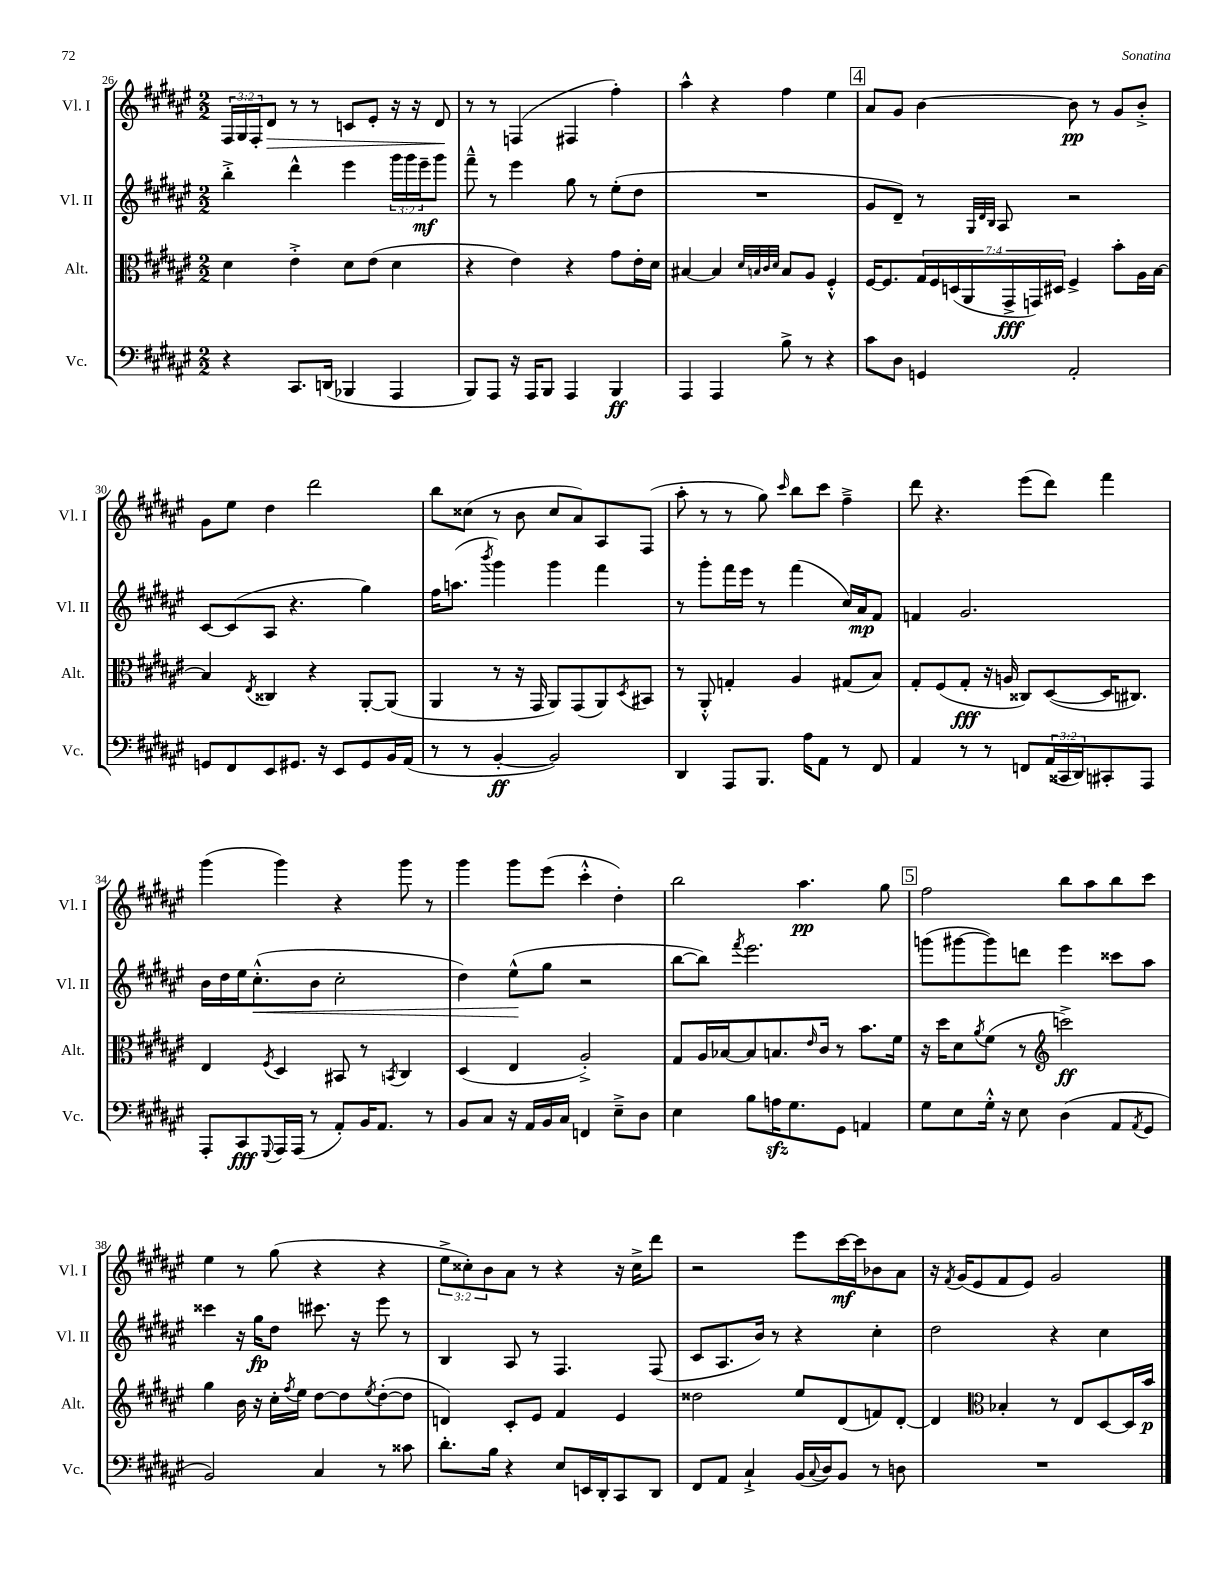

**kern	**kern	**kern	**kern
*staff4	*staff3	*staff2	*staff1
*clefF4	*clefC3	*clefG2	*clefG2
*k[f#c#g#d#a#e#]	*k[f#c#g#d#a#e#]	*k[f#c#g#d#a#e#]	*k[f#c#g#d#a#e#]
*M2/2	*M2/2	*M2/2	*M2/2
4r	4d#	4bb'^	24F#
.	.	.	24G#
.	.	.	24F#'
.	.	.	8d#
8.CC#	4e#'^	4ddd#^^	8r
.	.	.	8r
(16DD	.	.	.
4BBB-	8d#	4eee#	8c
.	(8e#	.	8e#'
4AAA#	4d#	24ggg#	16r
.	.	24ggg#	.
.	.	.	16r
.	.	24eee#~	.
.	.	8ggg#	8d#
=	=	=	=
8BBB)	4r	8fff#~^^	8r
8AAA#	.	8r	8r
16r	4e#)	4eee#	(4F
16AAA#	.	.	.
8BBB	.	.	.
4AAA#	4r	8gg#	4F#
.	.	8r	.
4BBB	8g#	(8ee#'	4ff#')
.	16e#'	8dd#	.
.	16d#	.	.
=	=	=	=
4AAA#	[4B#	1r	4aa#^^
4AAA#	4B#]	.	4r
.	32qqd#	.	.
.	32qqB	.	.
.	32qqc#	.	.
.	32qqd#	.	.
8B^	8B	.	4ff#
8r	8A#	.	.
4r	4F#'^^	.	4ee#
=	=	=	=
8c#	[16F#	8g#	8a#
.	8.F#]	.	.
8D#	.	8d#~)	8g#
4GG	28G#	8r	[4b
.	28F#	.	.
.	(28D	.	.
.	28AA#	.	.
.	.	32qqG#	.
.	.	32qqd#	.
.	.	32qqB	.
.	.	8A#	.
.	28GG#^	.	.
.	28GG)	.	.
.	28D#	.	.
2AA#'	4F#^	2r	8b]
.	.	.	8r
.	8b'	.	8g#
.	16A#	.	8b'^
.	[16B	.	.
=	=	=	=
8GG	4B]	[8c#	8g#
8FF#	.	(8c#]	8ee#
.	8qE#	.	.
8EE#	4C##	8A#	4dd#
8.GG#	.	4.r	.
.	4r	.	2ddd#
16r	.	.	.
8EE#	.	.	.
8GG#	[8AA#'	4gg#)	.
16BB	(8AA#]	.	.
(16AA#	.	.	.
=	=	=	=
8r	4AA#	16ff#	8bb
.	.	(8.aa	.
8r	.	.	(8cc##
.	.	8qbbb	.
[4BB'	8r	4ggg#)	8r
.	16r	.	8b
.	16GG#	.	.
2BB])	8AA#)	4ggg#	8cc##
.	(8GG#	.	8a#)
.	8AA#)	4fff#	8A#
.	8qD#	.	.
.	8BB#	.	(8F#
=	=	=	=
4DD#	8r	8r	8aa#'
.	8AA#'^^	8ggg#'	8r
8AAA#	4G'	16fff#	8r
.	.	16eee#	.
8.BBB	.	8r	8gg#)
.	.	.	16qqccc#
.	4A#	(4fff#	8bb
16A#	.	.	.
8AA#	.	.	8ccc#
8r	(8G#	16cc#)	4ff#~^
.	.	16a#	.
8FF#	8B)	8f#	.
=	=	=	=
4AA#	8G#'	4f	8ddd#
.	(8F#	.	4.r
8r	8G#'	2.g#	.
8r	16r	.	.
.	16A	.	.
8FF	8C##)	.	(8eee#
(24AA#	([8D#	.	8ddd#)
24CC##	.	.	.
24DD#)	.	.	.
8CC#'	16D#]	.	4fff#
.	8.C#)	.	.
8AAA#	.	.	.
=	=	=	=
8AAA#'	4E#	16b	(4ggg#
.	.	16dd#	.
8CC#	.	16ee#	.
.	.	(8.cc#'^^	.
8qqGGG#	8qF#	.	.
16AAA#	4D#	.	4ggg#)
(16AAA#	.	.	.
8r	.	8b	.
8AA#')	8BB#	2cc#'	4r
16BB	8r	.	.
8.AA#	.	.	.
.	8qBB	.	.
.	4C#	.	8ggg#
8r	.	.	8r
=	=	=	=
8BB	(4D#	4dd#)	4ggg#
8C#	.	.	.
16r	4E#	(8ee#^^	8ggg#
16AA#	.	.	.
16BB	.	8gg#	(8eee#
16C#	.	.	.
4FF	2A#'^)	2r	4ccc#'^^
8E#~^	.	.	4dd#')
8D#	.	.	.
=	=	=	=
4E#	8G#	[8bb	2bb
.	16A#	8bb])	.
.	[16B-	.	.
.	.	8qfff#	.
8B	8B-]	2.eee#	.
16A	8.B	.	.
8.G#	.	.	.
.	.	.	4.aa#
.	16qqe#	.	.
.	16c#	.	.
8GG#	8r	.	.
4AA	8.b	.	.
.	.	.	8gg#
.	16f#	.	.
=	=	=	=
8G#	16r	(8ggg	2ff#
.	16dd#	.	.
8E#	8d#	[8ggg#	.
.	8qa#	.	.
16G#'^^	(8f#	8ggg#])	.
16r	.	.	.
8E#	8r	8ddd	.
*	*clefG2	*	*
(4D#	2ccc^)	4eee#	8bb
.	.	.	8aa#
8AA#	.	8ccc##	8bb
8qAA#	.	.	.
8GG#	.	8aa#	8ccc#
=	=	=	=
2BB)	4gg#	4ccc##	4ee#
.	16b	16r	8r
.	16r	16gg#	.
.	16cc#'	8dd#	(8gg#
.	8qff#	.	.
.	16ee#	.	.
4C#	[8dd#	8.ccc#	4r
.	8dd#]	.	.
.	.	16r	.
.	8qee#	.	.
8r	([8dd#'	8eee#	4r
8c##	8dd#]	8r	.
=	=	=	=
8.d#'	4d)	4B	12ee#^
.	.	.	12cc##')
.	.	.	12b
16B	.	.	.
4r	8c#'	8A#	8a#
.	8e#	8r	8r
8E#	4f#	4.F#	4r
16EE	.	.	.
16DD#'	.	.	.
8CC#	4e#	.	16r
.	.	.	16cc##^
8DD#	.	(8F#	8ddd#
=	=	=	=
8FF#	2dd##	8c#	2r
8AA#	.	8.A#	.
4C#`^	.	.	.
.	.	16b)	.
.	.	8r	.
(16BB	8ee#	4r	8eee#
8qqC#	.	.	.
16D#)	.	.	.
8BB	(8d#	.	[16ccc#
.	.	.	16ccc#]
8r	8f)	4cc#'	8b-
8D	[8d#'	.	8a#
=	=	=	=
1r	4d#]	2dd#	16r
.	.	.	8qf#
.	.	.	(16g#
.	.	.	8e#
*	*clefC3	*	*
.	4B-'	.	8f#
.	.	.	8e#)
.	8r	4r	2g#
.	8E#	.	.
.	[8D#	4cc#	.
.	16D#]	.	.
.	16b	.	.
==	==	==	==
*-	*-	*-	*-
